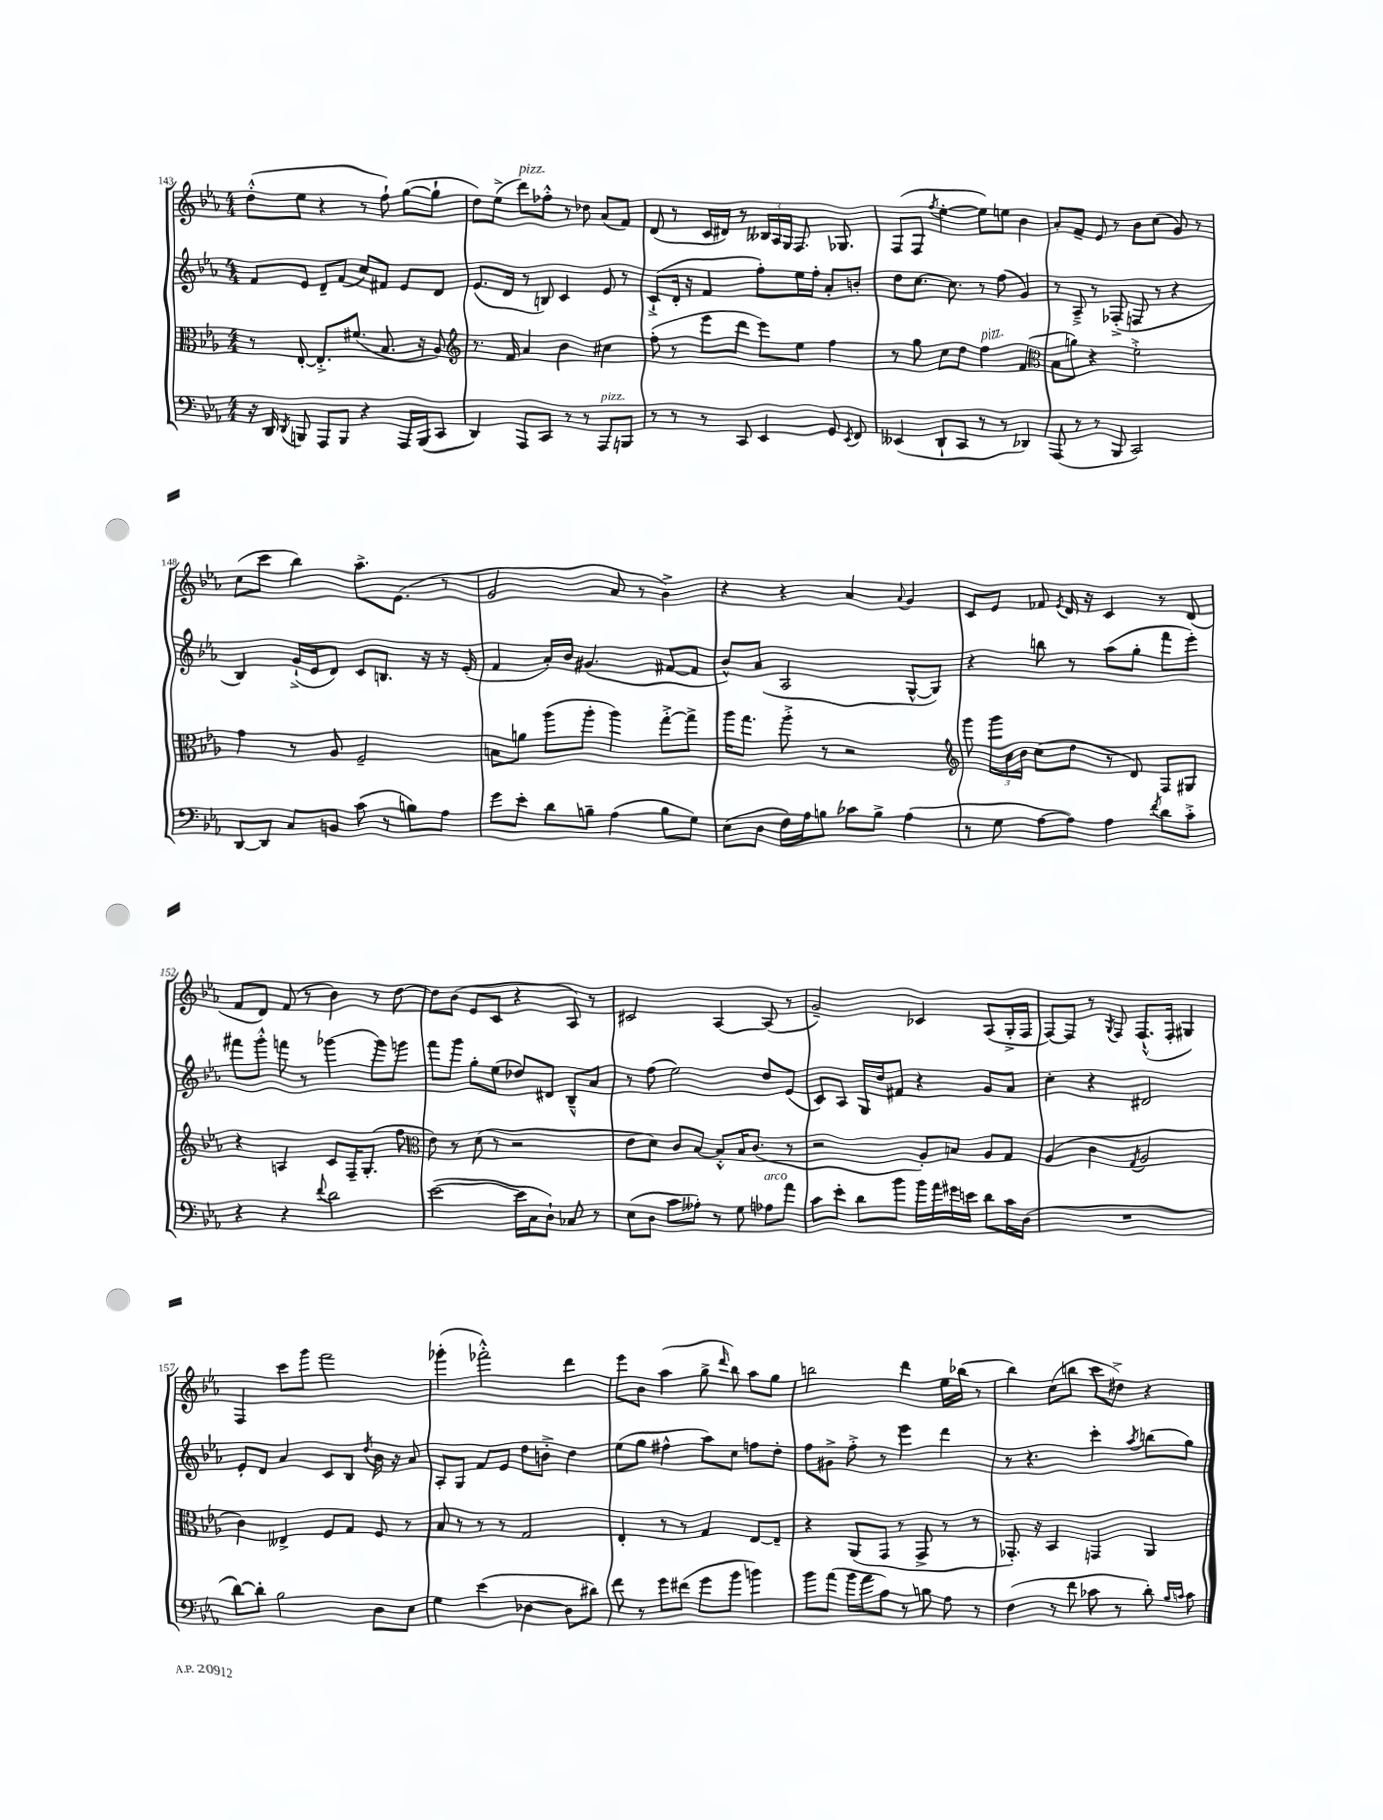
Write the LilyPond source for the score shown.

<<
\new StaffGroup <<
\new Staff = "s0" {
    \clef treble \key ees \major \numericTimeSignature \time 4/4
    \autoBeamOff d''8[-.-^( ees''8] r4 r8 f''8-!) g''8[~( g''8]-! |
    d''8[) ees''8]->( d'''8[^\markup { \italic "pizz." }) fes''8]-.-^ r8 des''8 aes'8[( f'8]) |
    d'8( r8 c'16[ dis'16]) r8 \tuplet 3/2 { beses16[ aes16 g16] } f8. ges8. |
    f8[( f8] \acciaccatura { f''8 } ees''4~-. ees''8[) e''8] bes'4 |
    aes'8[-. f'8]-- ees'8 r8 bes'8[ c''8]( g'8) r8 |
    c''8[( c'''8] bes''4) aes''8.[-> ees'8.]( r8 |
    g'2 aes'8 r8 bes'4->) |
    r4 r4 aes'4 \appoggiatura { aes'8 } g'4 |
    c'8[ ees'8] fes'8 \acciaccatura { ees'8 } d'16 r16 c'4 r8 d'8( |
    f'8[ d'8]) f'8( r8 bes'4) r8 d''8~ |
    d''8[ bes'8]( ees'8[ c'8] r4 aes8) r8 |
    cis'2 aes4~ aes8( r8 |
    g'2--) ces'4 aes8[( g16-.-> f16] |
    f8[~) f8] r8 \acciaccatura { g8 } f8 f8.[-!-^( f16]-. gis4) |
    f4 c'''8[ g'''8] f'''2 |
    ges'''4-.( fes'''2-.-^) d'''4 |
    ees'''8[ bes'8] aes''4( g''8-> \grace { d'''16 } bes''8) aes''8[ g''8] |
    b''2 d'''4 ees''16[ bes''16]( r8 |
    bes''4) c''8[( b''8] c'''8[ dis''8]->) r4 \bar "|." |
}
\new Staff = "s1" {
    \clef treble \key ees \major \numericTimeSignature \time 4/4
    \autoBeamOff f'8[ ees'8] d'8[-- f'8]( c''8[) fis'8] ees'8[ d'8] |
    ees'8.[( d'16] r8 b8) c'4 ees'8 r8 |
    c'8[-!->( d'16]-. r16 f'4 f''8[-.) ees''16 f''16]-. aes'8[-. b'8]-. |
    d''8[ c''8.]~ c''8. r8 f''8( g'4) |
    r8 aes8---> r8 fes8-.->( f8 r8 r4 |
    bes4) g'16[-!->( ees'16 d'8]) c'8[ b8.] r16 r16 ees'16-.( |
    f'4 aes'16[-.) bes'16] gis'4.( fis'8[~ fis'8] |
    bes'8[-^) aes'8]( aes2 g8[~-^ g8]) |
    r4 b''8 r8 aes''8[( g''8]-. f'''8[ ees'''8]-.) |
    fis'''8[ g'''8]-.-^ f'''8 r8 ges'''4~ ges'''8[ g'''8] |
    f'''8[ g'''8] g''8[-. ees''8]( des''8[) dis'8] bes8[---^ aes'8] |
    r8 f''8( ees''2) d''8[ ees'8]( |
    c'8[) aes8] g16[ d''16 fis'8] r4 g'8[ aes'8] |
    c''4-. r4 dis'2 |
    ees'8[-. d'8] aes'4 c'8[ bes8] \acciaccatura { d''8 } bes'16 r16 aes'8 |
    aes8[-. g8] f'8[ ees'8] d''8[ b'8]-.-> d''4 |
    ees''8[( g''8] fis''4-^ aes''8[) c''8] f''8[ d''8]-. |
    f''8[ gis'8]-> f''8-.-> r8 ees'''4 d'''4 |
    r8 r4. c'''4-. \acciaccatura { aes''8 } b''8[( g''8]) \bar "|." |
}
\new Staff = "s2" {
    \clef alto \key ees \major \numericTimeSignature \time 4/4
    \autoBeamOff r8 ees8~-. ees8.[-.-> fis'8.]( bes8. r16 aes8) |
    \clef treble r8. f'16 aes'4 bes'4 cis''4 |
    f''8-.( r8 ees'''8[ d'''8] ees'''8[) ees''8] f''4 |
    r8 g''8 c''8[ d''8] f''4^\markup { \italic "pizz." } f'4( |
    \clef alto bes8[ a'8]) r4 f'2-.-> |
    g'4 r8 aes8 f2-- |
    b8[ a'8] aes''8[( aes''8]-. aes''4) g''8[~-.-> g''8]-> |
    aes''16[ g''8.] aes''8-.-> r8 r2 |
    \clef treble g'''8 \tuplet 3/2 { g'''16[ c''16 bes'16] } c''8[( d''8] r8 d'8) f8[ gis8] |
    r4 a4 c'8[ f16-- g8.]-.( f''8 |
    \clef alto ees'8) r8 d'8( r8 r2 |
    ees'8[ d'8]) c'8[ bes8]~ bes8[-.-^ bes16 c'8.]( r8 |
    r2 aes8[-.) b8] aes8[ g8] |
    aes4( c'4 \acciaccatura { g8 } aes2 |
    c'4) eeses4-> f8[ g8] f8 r8 |
    bes8 r8 r8 r8 g2 |
    ees4-. r8 r8 g4 ees8[~ ees8]-- |
    r4 aes,8[( g,8] r8 g,8-> r8 r8 |
    ges,8.-.) r16 bes,4 g,4 aes,4 \bar "|." |
}
\new Staff = "s3" {
    \clef bass \key ees \major \numericTimeSignature \time 4/4
    \autoBeamOff r16 d,16 \acciaccatura { d,8 } b,,8 aes,,8[ b,,8] r4 aes,,16[ b,,16( c,8] |
    d,4) aes,,8[ c,8] r8 r8 aes,,8[^\markup { \italic "pizz." } b,,8] |
    r8 r8 r8 c,8 ees,4 g,8 \acciaccatura { ees,8 } f,8 |
    eeses,4( d,8[-! c,8] r8 r8 des,4) |
    aes,,8( r8 r8 bes,,8 c,2) |
    d,8[~ d,8] c8[ b,8] c'8( r8 b8[) aes8] |
    g'8[ ees'8]-. d'8[ b8]-- aes4( b8[ g8]) |
    ees8[( d8] f16[) aes16 b8] ces'8[ b8]-> aes4( |
    r8 g8 aes8[~ aes8]) aes4 \acciaccatura { f'8 } d'8[ c'8]-.-> |
    r4 r4 \appoggiatura { f'8 } d'2 |
    ees'2~( ees'16[ c16 d8]-!) ces8 r8 |
    ees8[( d8] c'8[ aeses8]-.) r8 g8 aes8[^\markup { \italic "arco" } aes'8] |
    c'8[ ees'8]-. d'8[ bes'8] bes'16[ aes'16 gis'16 e'16] d'8[ c'16 d16]( |
    R1 |
    d'8[~) d'8]-. bes2 d8[ ees8] |
    g4 ees'4( des4~ des8[ dis'8]) |
    f'8 r8 g'8[ fis'8]( g'8[ bes'8] b'4) |
    bes'8[ aes'8]( bes'16[ aes'16 aes8]) r8 b8 aes8 r8 |
    f4( r8 f'8 ces'8 r8 d'8-.) \grace { bes16[ c'16] } c'8 \bar "|." |
}
>>
>>
\layout { \context { \Score currentBarNumber = #143 } }
